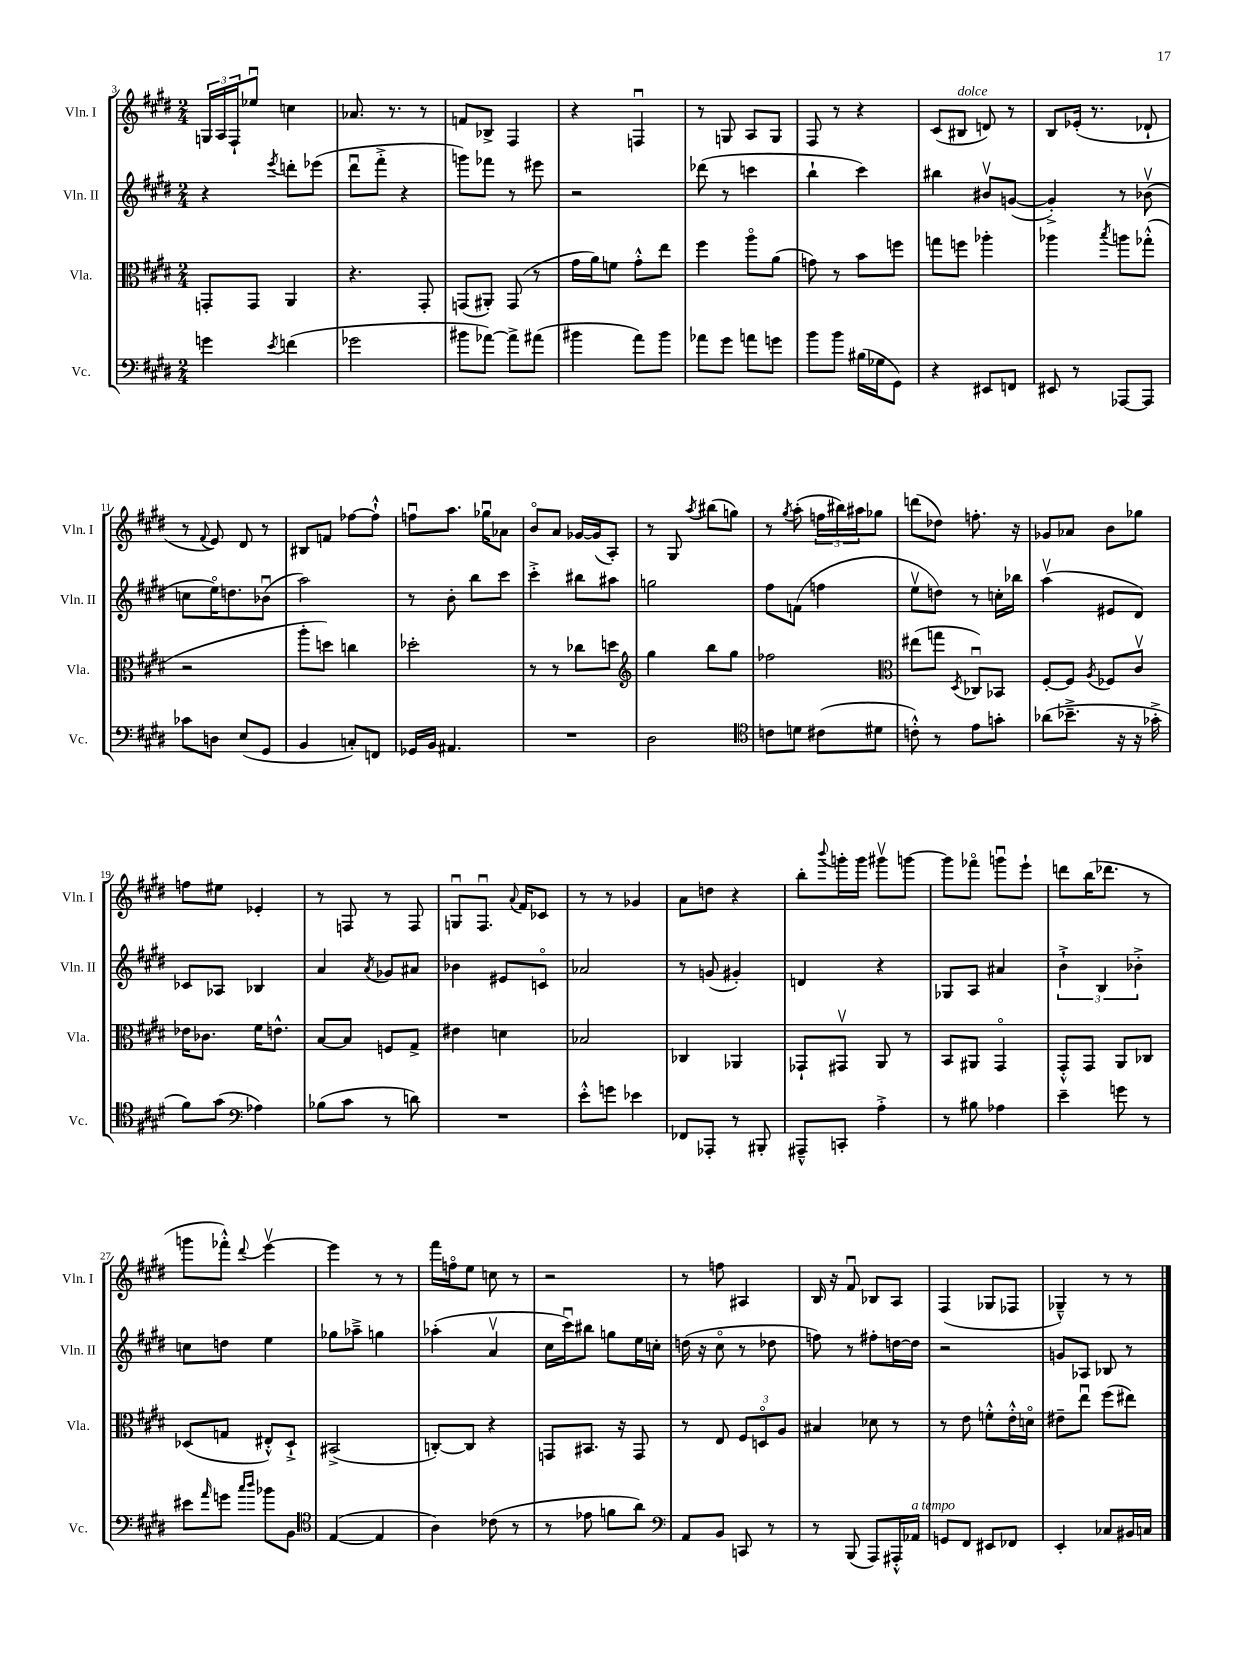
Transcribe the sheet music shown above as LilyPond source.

<<
\new StaffGroup <<
\new Staff = "s0" \with { instrumentName = "Vln. I" shortInstrumentName = "Vln. I" } {
    \clef treble \key e \major \numericTimeSignature \time 2/4
    \tuplet 3/2 { g16 a16 fis16-! } ees''8\downbow c''4 |
    aes'8. r8. r8 |
    f'8 bes8-> fis4 |
    r4 f4\downbow |
    r8 g8 a8 g8 |
    fis8 r8 r4 |
    cis'8( bis8^\markup { \italic "dolce" } d'8) r8 |
    b8 ees'16-.( r8. des'8-! |
    r8 \appoggiatura { fis'8 } e'8) dis'8 r8 |
    bis8 f'8 fes''8~ fes''8-!-^ |
    f''8\downbow a''8. ges''16\downbow aes'8 |
    b'8\flageolet a'8 ges'16~ ges'16( a8-.) |
    r8 gis8 \acciaccatura { a''8 } bis''8( g''8) |
    r8 \acciaccatura { gis''8 } a''8-.( \tuplet 3/2 { f''16 bis''16) ais''16 } ges''8 |
    d'''8( des''8) f''8.-. r16 |
    ges'8 aes'8 b'8 ges''8 |
    f''8 eis''8 ees'4-. |
    r8 f8 r8 f8 |
    g8\downbow fis8.\downbow \appoggiatura { a'8 } fis'16 ces'8 |
    r8 r8 ges'4 |
    a'8 d''8 r4 |
    b''8-. \appoggiatura { b'''8 } g'''16-. g'''16 gis'''8\upbow g'''8~ |
    g'''8 fes'''8\flageolet g'''8\downbow e'''8-! |
    d'''8 b''16( des'''8. r8 |
    g'''8 fes'''8-.-^) \appoggiatura { dis'''8 } e'''4~\upbow |
    e'''4 r8 r8 |
    fis'''16 f''16\flageolet e''8 c''8 r8 |
    r2 |
    r8 f''8 ais4 |
    b16 r16 fis'8\downbow bes8 a8 |
    fis4( ges8 fes8 |
    ges4---^) r8 r8 \bar "|." |
}
\new Staff = "s1" \with { instrumentName = "Vln. II" shortInstrumentName = "Vln. II" } {
    \clef treble \key e \major \numericTimeSignature \time 2/4
    r4 \acciaccatura { e'''8 } d'''8-. ees'''8( |
    dis'''8\downbow fis'''8-.-> r4 |
    g'''8) fes'''8 r8 eis'''8 |
    r2 |
    des'''8( r8 c'''4 |
    b''4-! cis'''4) |
    bis''4 bis'8\upbow g'8~( |
    g'4-.->) r8 bes'8\upbow( |
    c''8 e''16\flageolet) d''8. bes'8\downbow( |
    a''2) |
    r8 b'8-. b''8 cis'''8 |
    cis'''4-.-> bis''8 ais''8 |
    g''2 |
    fis''8 f'8( f''4 |
    e''8\upbow d''8) r8 c''16-. bes''16 |
    a''4\upbow( eis'8 dis'8) |
    ces'8 aes8 bes4 |
    a'4 \acciaccatura { a'8 } ges'8 ais'8 |
    bes'4 eis'8 c'8\flageolet |
    aes'2 |
    r8 g'8( gis'4-.) |
    d'4 r4 |
    ges8 a8 ais'4 |
    \tuplet 3/2 { b'4-!-> b4 bes'4-.-> } |
    c''8 d''8 e''4 |
    ges''8 aes''8---> g''4 |
    aes''4-.( a'4\upbow |
    cis''16 cis'''16\downbow) bis''8 g''8 e''16 c''16-. |
    d''16( r16 cis''8\flageolet r8 des''8 |
    f''8) r8 fis''8-. d''16~ d''16 |
    r2 |
    g'8 aes8 bes8 r8 \bar "|." |
}
\new Staff = "s2" \with { instrumentName = "Vla." shortInstrumentName = "Vla." } {
    \clef alto \key e \major \numericTimeSignature \time 2/4
    g,8-. g,8 a,4 |
    r4. gis,8-. |
    g,8( ais,8-.) g,8( r8 |
    gis'16 a'16) f'8 gis'8-.-^ e''8 |
    fis''4 a''8\flageolet a'8( |
    g'8) r8 b'8 f''8 |
    g''8 f''8 aes''4-. |
    aes''4 \acciaccatura { b''8 } a''8 ges''8-.-^( |
    r2 |
    a''8-. d''8) c''4 |
    des''2-. |
    r8 r8 ces''8 d''8 |
    \clef treble gis''4 b''8 gis''8 |
    fes''2 |
    \clef alto eis''8( g''8 \acciaccatura { dis8 } ces8\downbow) bes,8 |
    fis8~-. fis8 \acciaccatura { a8 } fes8 cis'8\upbow |
    ees'16 ces'8. fis'16 e'8.-^ |
    b8~ b8 f8 gis8-> |
    eis'4 d'4 |
    bes2 |
    ces4 aes,4 |
    ges,8-! gis,8\upbow a,8 r8 |
    b,8 ais,8 gis,4\flageolet |
    gis,8-.-^ gis,8 a,8 ces8 |
    des8( g8 eis8-.-^) des8-!-> |
    bis,2->( |
    c8~-.) c8 r4 |
    g,8 bis,8. r16 g,8 |
    r8 e8 \tuplet 3/2 { fis8 d8\flageolet a8 } |
    bis4 des'8 r8 |
    r8 e'8 f'8-.-^ e'16-.-^ d'16\flageolet |
    eis'8-- e''8\downbow fis''8( eis''8) \bar "|." |
}
\new Staff = "s3" \with { instrumentName = "Vc." shortInstrumentName = "Vc." } {
    \clef bass \key e \major \numericTimeSignature \time 2/4
    g'4 \acciaccatura { e'8 } f'4( |
    ges'2 |
    bis'8 aes'8~) aes'8-> ais'8( |
    bis'4 a'8) bis'8 |
    aes'8 gis'8 a'8 g'8 |
    b'8 b'8 bis16( ges16 gis,8) |
    r4 eis,8 f,8 |
    eis,8 r8 aes,,8~ aes,,8 |
    ces'8 d8 e8( gis,8 |
    b,4 c8-.) f,8 |
    ges,16 b,16 ais,4. |
    R2 |
    dis2 |
    \clef tenor c'8 d'8 cis'8( dis'8 |
    c'8-.-^) r8 e'8 g'8-. |
    aes'8( bes'8.---> r16 r16 ges'16-.-> |
    fis'8) gis'8( \clef bass aes4) |
    bes8( cis'8 r8 d'8) |
    R2 |
    e'8-.-^ g'8 ees'4 |
    fes,8 aes,,8-. r8 bis,,8-. |
    ais,,8---^ c,8-. a4-.-> |
    r8 bis8 aes4 |
    e'4-- g'8 r8 |
    eis'8 \grace { a'16 } g'8 \grace { cis''16 dis''16 } bes'8 b,8 |
    \clef tenor e4~( e4 |
    a4) ces'8( r8 |
    r8 ees'8 f'8 a'8) |
    \clef bass a,8 b,8 c,8 r8 |
    r8 b,,8( a,,8) ais,,16-.-^ aes,16^\markup { \italic "a tempo" } |
    g,8 fis,8 eis,8 fes,8 |
    e,4-. ces8 bis,16 c16 \bar "|." |
}
>>
>>
\layout { \context { \Score currentBarNumber = #3 } }
